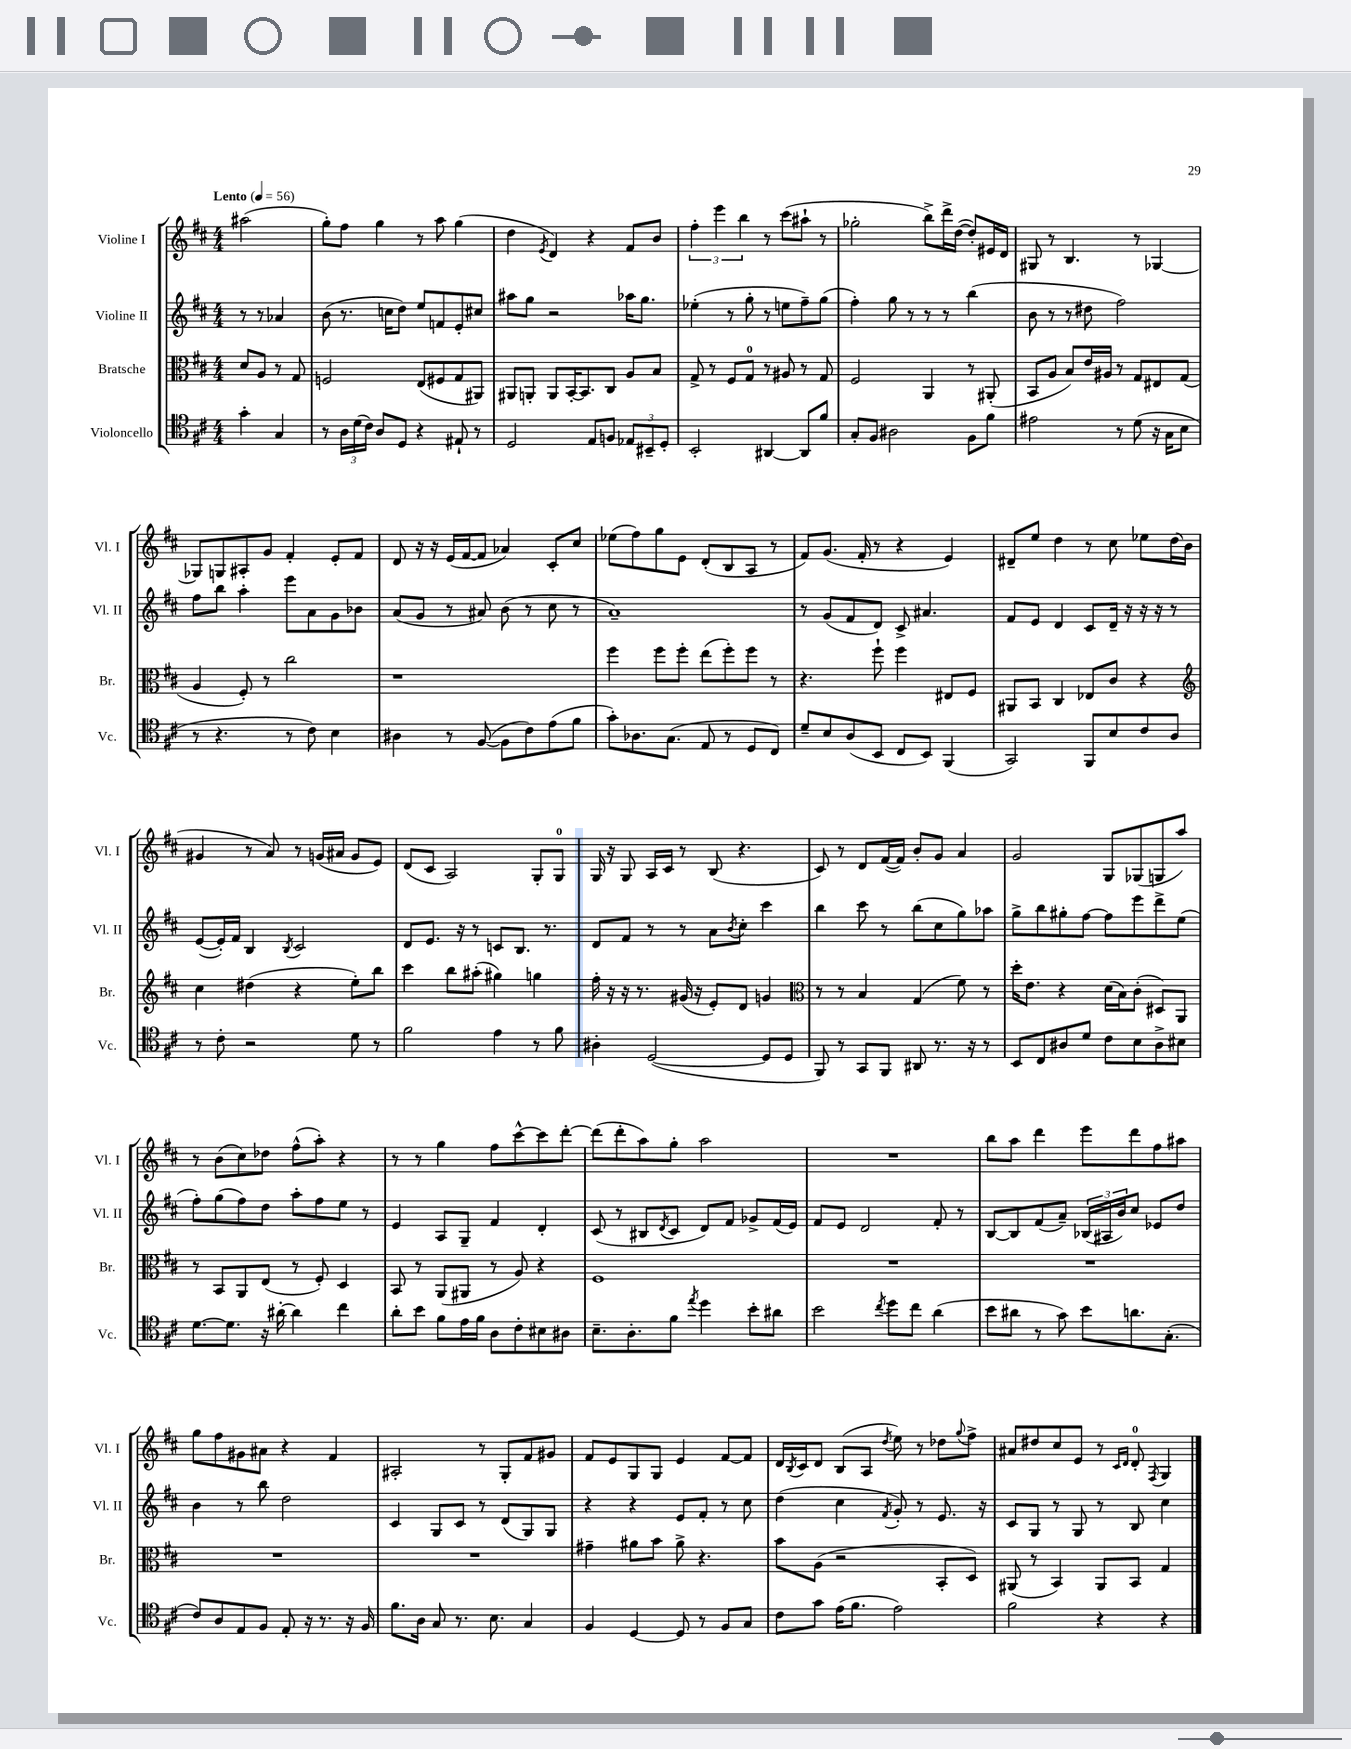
<<
\new StaffGroup <<
\new Staff = "s0" \with { instrumentName = "Violine I" shortInstrumentName = "Vl. I" } {
    \clef treble \key d \major \numericTimeSignature \time 4/4 \partial 2 \tempo "Lento" 4 = 56
    ais''2( |
    g''8-.) fis''8 g''4 r8 a''8 g''4( |
    d''4 \acciaccatura { e'8 } d'4) r4 fis'8 b'8 |
    \tuplet 3/2 { fis''4-. e'''4 b''4 } r8 cis'''8( ais''8-! r8 |
    ges''2-. b''8->) d'''16-> d''16~( d''8-.) eis'16 d'16 |
    gis8 r8 b4. r8 ges4~ |
    ges8 g8 ais8-. g'8 fis'4-. e'8-. fis'8 |
    d'8 r16 r16 e'16( fis'16~ fis'8 aes'4) cis'8-. cis''8 |
    ees''8( fis''8) g''8 e'8 d'8-.( b8 a8 r8 |
    fis'8) g'8.( fis'16-. r8 r4 e'4) |
    dis'8-- e''8 d''4 r8 cis''8 ees''8 d''16( b'16 |
    gis'4 r8 a'8) r8 g'16( ais'16 g'8 e'8) |
    d'8( cis'8 a2) g8-. g8-0 |
    g16 r16 g8 a16 cis'16 r8 b8( r4. |
    cis'8) r8 d'8 fis'16~( fis'16) b'8-. g'8 a'4 |
    g'2 g8 ges8( g8 a''8) |
    r8 b'8( cis''8) des''8 fis''8-^( a''8-.) r4 |
    r8 r8 g''4 fis''8 cis'''8~-^ cis'''8 d'''8~-. |
    d'''8( d'''8-. a''8) g''8-. a''2 |
    R1 |
    b''8 a''8 d'''4 e'''8 d'''8 fis''8 ais''8 |
    g''8 fis''8 gis'8 ais'8 r4 fis'4 |
    ais2-. r8 g8-. fis'8 gis'8 |
    fis'8 e'8 g8 g8 e'4 fis'8~ fis'8 |
    d'16 \acciaccatura { b8 } cis'16 d'8 b8( a8 \acciaccatura { d''8 } e''8) r8 des''8 \appoggiatura { g''8 } fis''8-> |
    ais'8 dis''8 cis''8 e'8 r8 \grace { cis'16 d'16 } d'8-0-. \acciaccatura { fis8 } g4 \bar "|." |
}
\new Staff = "s1" \with { instrumentName = "Violine II" shortInstrumentName = "Vl. II" } {
    \clef treble \key d \major \numericTimeSignature \time 4/4 \partial 2
    r8 r8 aes'4 |
    b'8( r8. c''16 d''8) e''8 f'8 e'8-. cis''8 |
    ais''8 g''8 r2 aes''16 g''8. |
    ees''4-.( r8 g''8-. r8 e''8 fis''8--) g''8( |
    fis''4-.) g''8 r8 r8 r8 b''4( |
    b'8 r8 r8 dis''8 fis''2) |
    fis''8 b''8 a''4-. e'''8 a'8 g'8 bes'8 |
    a'8( g'8 r8 ais'8) b'8( r8 cis''8 r8 |
    a'1--) |
    r8 g'8( fis'8 d'8) cis'8-> ais'4. |
    fis'8 e'8 d'4 cis'8 d'16-- r16 r16 r16 r8 |
    e'8~( e'16-.) fis'16 b4 \acciaccatura { b8 } cis'2 |
    d'8 e'8. r16 r8 c'8 b8. r8. |
    d'8 fis'8 r8 r8 a'8 \acciaccatura { b'8 } cis''8-. cis'''4 |
    b''4 cis'''8 r8 b''8( cis''8 g''8) aes''8 |
    g''8-> b''8 gis''8-. fis''8~ fis''8 e'''8 d'''8-> e''8( |
    fis''8-.) g''8( fis''8) d''8 a''8-. fis''8 e''8 r8 |
    e'4 a8 g8-- fis'4 d'4-. |
    cis'8( r8 bis8 \acciaccatura { d'8 } cis'8 d'8) fis'8 ges'8-> fis'16( e'16) |
    fis'8 e'8 d'2 fis'8-. r8 |
    b8~ b8 fis'8( a'8--) \tuplet 3/2 { bes16( ais16 b'16) } cis''8 ees'8 d''8 |
    b'4 r8 b''8 d''2 |
    cis'4 g8 cis'8 r8 d'8( g8) g8 |
    r4 r4 e'8 fis'8-. r8 cis''8 |
    d''4( cis''4 \acciaccatura { fis'8 } g'8-.) r8 e'8. r16 |
    cis'8 g8 r8 g8 r8 b8 cis''4 \bar "|." |
}
\new Staff = "s2" \with { instrumentName = "Bratsche" shortInstrumentName = "Br." } {
    \clef alto \key d \major \numericTimeSignature \time 4/4 \partial 2
    d'8 a8 r8 g8 |
    f2 e8( fis8 g8 ais,8) |
    ais,8 a,8-. a,8 b,16~-. b,8. cis8 a8 b8 |
    g8-> r8 fis8 g8-0 r8 ais8 r8 g8 |
    fis2 a,4 r8 ais,8-.( |
    b,8 a8 b8) e'16 ais16 r8 g8 eis8 g8( |
    a4 fis8-.) r8 cis''2 |
    r1 |
    fis''4 fis''8 fis''8-. e''8( fis''8-.) fis''8 r8 |
    r4. fis''8-! fis''4 eis8 fis8 |
    ais,8 b,8 cis4 ees8 cis'8 r4 |
    \clef treble cis''4 dis''4( r4 e''8-.) b''8 |
    cis'''4 b''8 ais''8-.( gis''4) g''4 |
    fis''16-. r16 r16 r8. gis'16( r16 e'8-.) d'8 g'4 |
    \clef alto r8 r8 b4 g4( fis'8) r8 |
    d''16-. e'8. r4 d'16( b16) cis'8-.( dis8) a,8 |
    r8 b,8 a,8 e8( r8 fis8-.) d4 |
    b,8 r8 a,8( ais,8 r8 a8) r4 |
    fis1 |
    R1 |
    R1 |
    R1 |
    R1 |
    gis'4-- ais'8 b'8 ais'8-> r4. |
    b'8 a8( r2 b,8-. d8) |
    ais,8( r8 b,4) ais,8 b,8 g4 \bar "|." |
}
\new Staff = "s3" \with { instrumentName = "Violoncello" shortInstrumentName = "Vc." } {
    \clef tenor \key d \major \numericTimeSignature \time 4/4 \partial 2
    g'4-. g4 |
    r8 \tuplet 3/2 { a16 d'16( cis'16) } a8 d8 r4 eis8-! r8 |
    d2 e8 f8 \tuplet 3/2 { ees8 bis,8-- d8-. } |
    b,2-. ais,4~ ais,8 fis'8 |
    g8-. fis8 ais2 fis8 fis'8 |
    eis'2 r8 d'8( r16 g16 b8 |
    r8 r4. r8 cis'8) b4 |
    ais4 r8 fis8~( fis8 cis'8) e'8( fis'8 |
    g'8-.) aes8. g8.( e8 r8 d8 cis8) |
    d'8-- b8 a8( b,8 cis8 b,8) fis,4( |
    g,2) fis,8 b8 cis'8 a8 |
    r8 cis'8-. r2 d'8 r8 |
    fis'2 e'4 r8 fis'8 |
    ais4-. d2~( d8 d8 |
    fis,8) r8 g,8 fis,8 ais,8 r8. r16 r8 |
    b,8 cis8 ais8 d'8 cis'8 b8 ais8-> bis8 |
    d'8.~ d'8. r16 ais'16~-. ais'4 cis''4 |
    a'8-. b'8 fis'8 e'16 fis'16 a8 cis'8-. bis8 ais8 |
    b8.-- a8.-. fis'8 \acciaccatura { e''8 } d''4 b'8-. ais'8 |
    b'2 \acciaccatura { cis''8 } d''8 cis''8 a'4( |
    b'8 ais'8 r8 g'8) b'8 a'8. g8.-.( |
    cis'8) a8 e8 fis8 e8-. r16 r8. r16 fis16 |
    fis'8. a16 g8 r8. b8. g4 |
    fis4 d4~ d8 r8 fis8 g8 |
    cis'8 g'8 e'16( fis'8. e'2) |
    fis'2 r4 r4 \bar "|." |
}
>>
>>
\layout { \context { \Score \remove "Bar_number_engraver" } }
